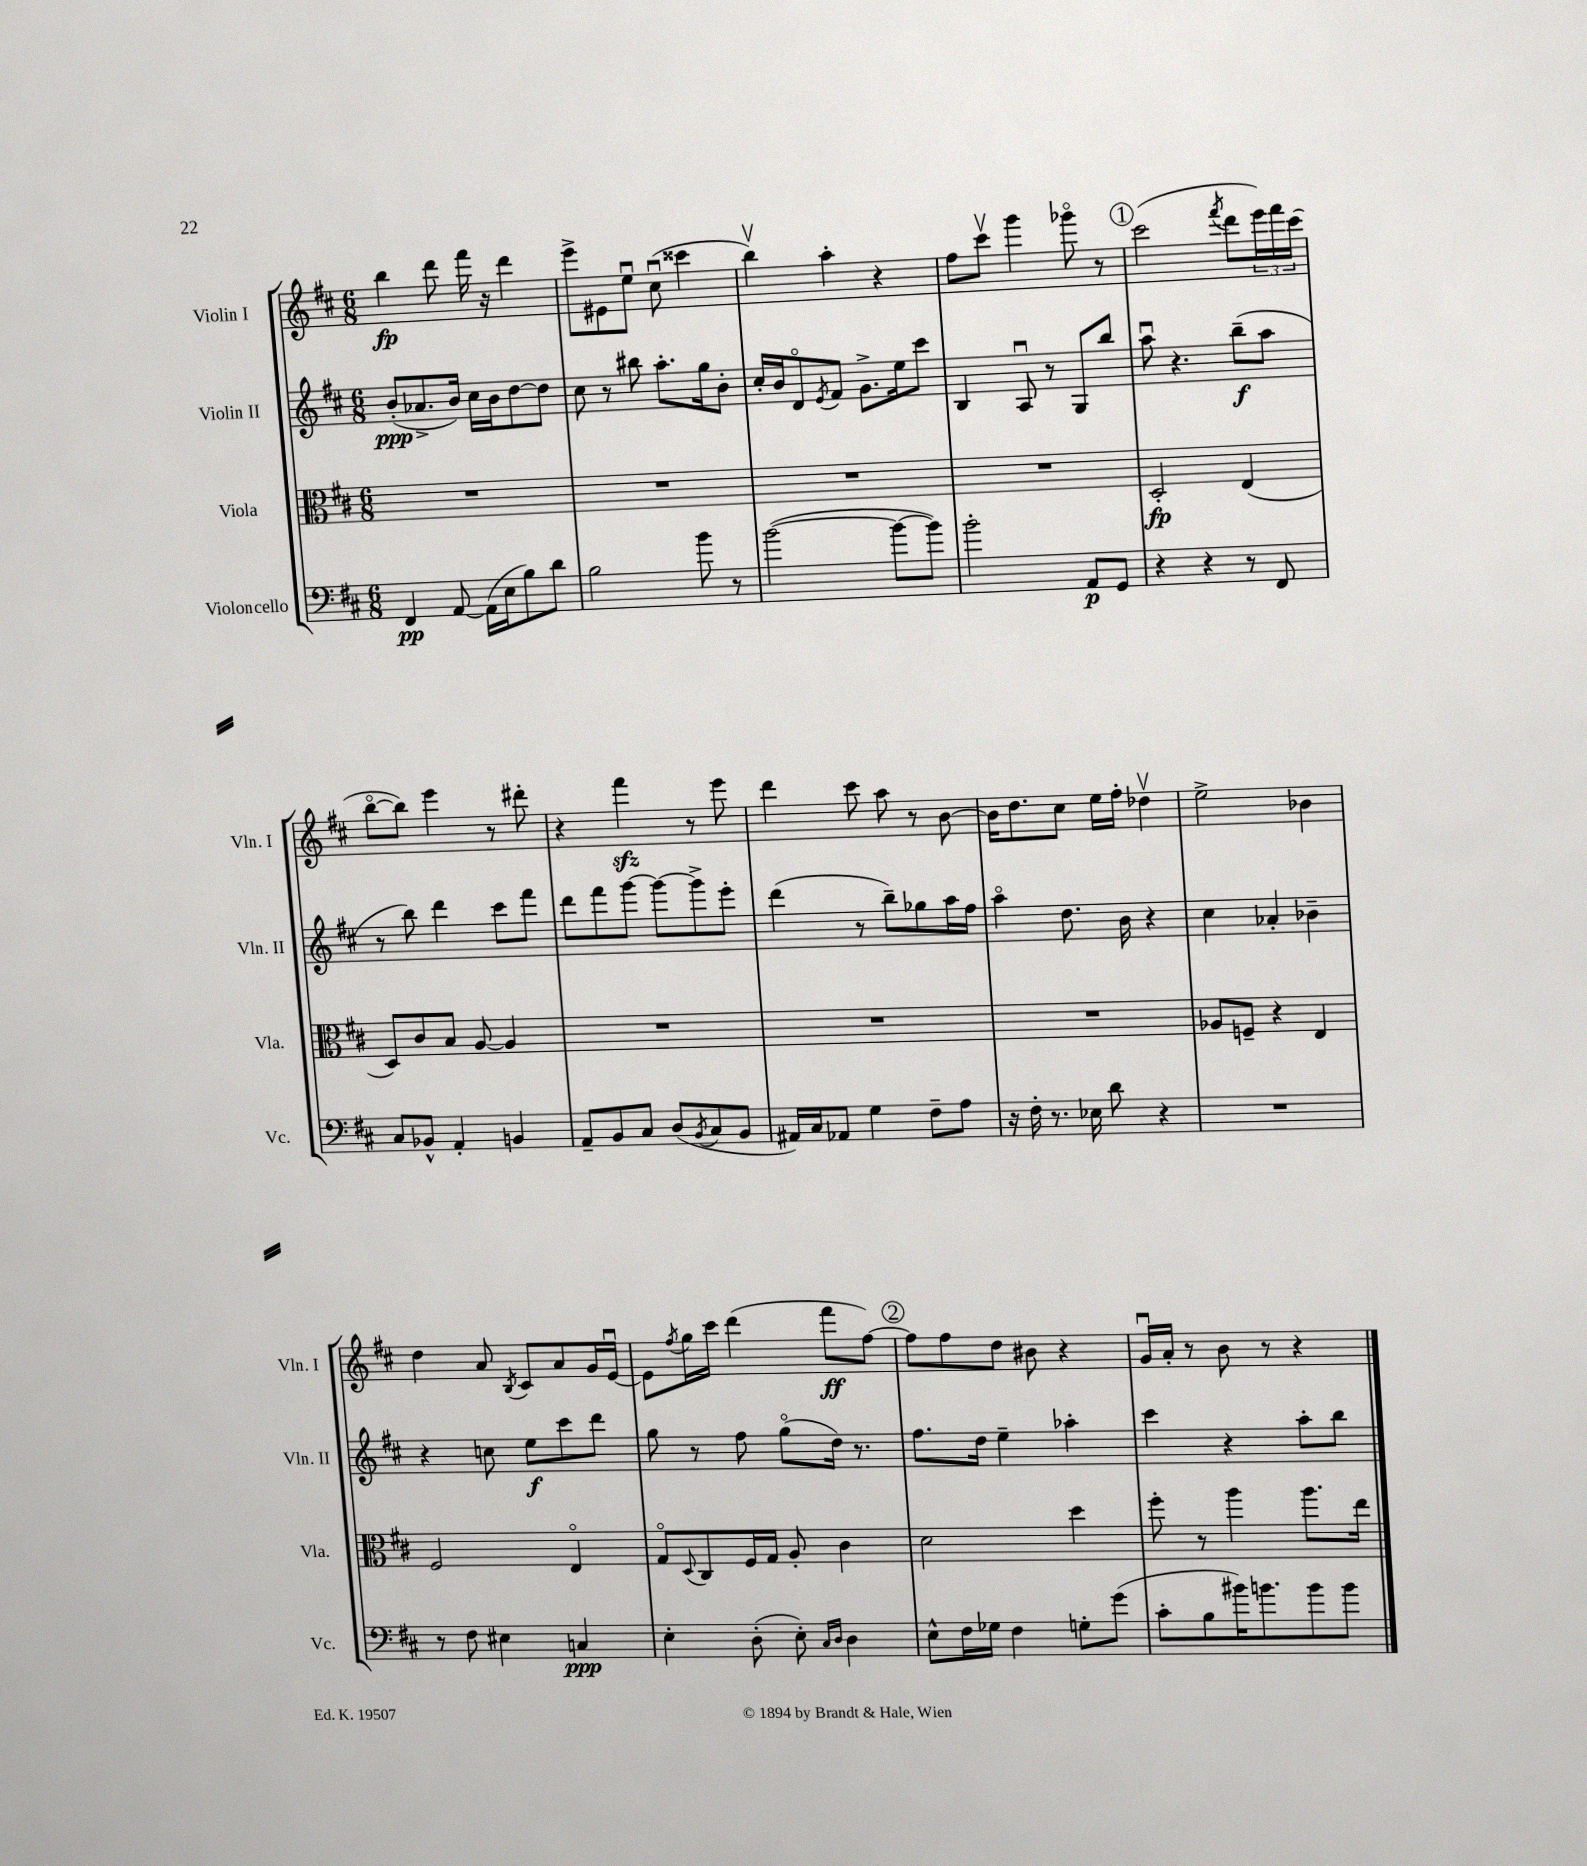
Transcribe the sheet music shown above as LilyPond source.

<<
\new StaffGroup <<
\new Staff = "s0" \with { instrumentName = "Violin I" shortInstrumentName = "Vln. I" } {
    \clef treble \key d \major \numericTimeSignature \time 6/8
    b''4\fp d'''8 fis'''16 r16 d'''4 |
    e'''8-> eis'8 e''8\downbow cis''8\downbow( cisis'''4 |
    b''4\upbow) a''4-. r4 |
    fis''8 cis'''8\upbow g'''4 ges'''8\flageolet r8 |
    \mark \markup { \circle "1" } cis'''2( \acciaccatura { fis'''8 } d'''8 \tuplet 3/2 { e'''16) fis'''16 cis'''16( } |
    b''8~\flageolet b''8) e'''4 r8 dis'''8-. |
    r4 fis'''4\sfz r8 e'''8 |
    d'''4 cis'''8 a''8 r8 b'8~ |
    b'16 d''8. cis''8 e''16 fis''16-. des''4\upbow |
    e''2-> bes'4 |
    d''4 a'8 \acciaccatura { b8 } cis'8 a'8 g'16 e'16~\downbow |
    e'8 \acciaccatura { fis''8 } g''16 cis'''16 d'''4( fis'''8\ff fis''8~) |
    \mark \markup { \circle "2" } fis''8 fis''8 d''8 bis'8 r4 |
    g'16\downbow a'16-. r8 b'8 r8 r4 \bar "|." |
}
\new Staff = "s1" \with { instrumentName = "Violin II" shortInstrumentName = "Vln. II" } {
    \clef treble \key d \major \numericTimeSignature \time 6/8
    b'8-.\ppp( aes'8.-> b'16) cis''16 b'16 d''8~ d''8 |
    cis''8 r8 bis''8 a''8.-. g''16 b'8-. |
    cis''16-. b'16 d'8\flageolet \acciaccatura { e'8 } fis'8 g'8.-> e''16 cis'''8 |
    b4 a8\downbow r8 g8 b''8 |
    \mark \markup { \circle "1" } a''8\downbow r4. b''8--\f( a''8 |
    r8 b''8) d'''4 cis'''8 fis'''8 |
    d'''8 fis'''8 g'''8~ g'''8~ g'''8-> e'''8-. |
    d'''4( r8 b''8--) ges''8 a''16 fis''16 |
    a''4\flageolet d''8. b'16 r4 |
    cis''4 aes'4-. bes'4-- |
    r4 c''8 e''8\f cis'''8 d'''8 |
    g''8 r8 fis''8 g''8\flageolet( d''16) r8. |
    \mark \markup { \circle "2" } fis''8. d''16 e''4-- aes''4-. |
    cis'''4 r4 a''8-. b''8 \bar "|." |
}
\new Staff = "s2" \with { instrumentName = "Viola" shortInstrumentName = "Vla." } {
    \clef alto \key d \major \numericTimeSignature \time 6/8
    R2. |
    R2. |
    R2. |
    R2. |
    \mark \markup { \circle "1" } d2-.\fp e4( |
    d8) cis'8 b8 a8~ a4 |
    R2. |
    R2. |
    R2. |
    aes8 f8-- r4 e4 |
    fis2 e4\flageolet |
    g8\flageolet \appoggiatura { d8 } cis8 fis16 g16 a8-. cis'4 |
    \mark \markup { \circle "2" } d'2 d''4 |
    fis''8-. r8 a''4 a''8. e''16 \bar "|." |
}
\new Staff = "s3" \with { instrumentName = "Violoncello" shortInstrumentName = "Vc." } {
    \clef bass \key d \major \numericTimeSignature \time 6/8
    fis,4\pp a,8~ a,16( e16 b8) d'8 |
    b2 b'8 r8 |
    b'2~( b'8~ b'8) |
    b'2-. a,8\p g,8 |
    \mark \markup { \circle "1" } r4 r4 r8 fis,8 |
    cis8 bes,8-^ a,4-. b,4 |
    a,8-- b,8 cis8 d8( \acciaccatura { b,8 } cis8 b,8 |
    ais,16) cis16 aes,8 g4 fis8-- a8 |
    r16 fis16-. r8. ees16 d'8 r4 |
    R2. |
    r8 fis8 eis4 c4\ppp |
    e4-. d8-.( e8-.) \grace { cis16 d16 } d4 |
    \mark \markup { \circle "2" } e8-^ fis16 ges16 fis4 g8-. g'8( |
    cis'8-. b8 bis'16) b'8. b'8 b'8 \bar "|." |
}
>>
>>
\layout { \context { \Score \remove "Bar_number_engraver" } }
